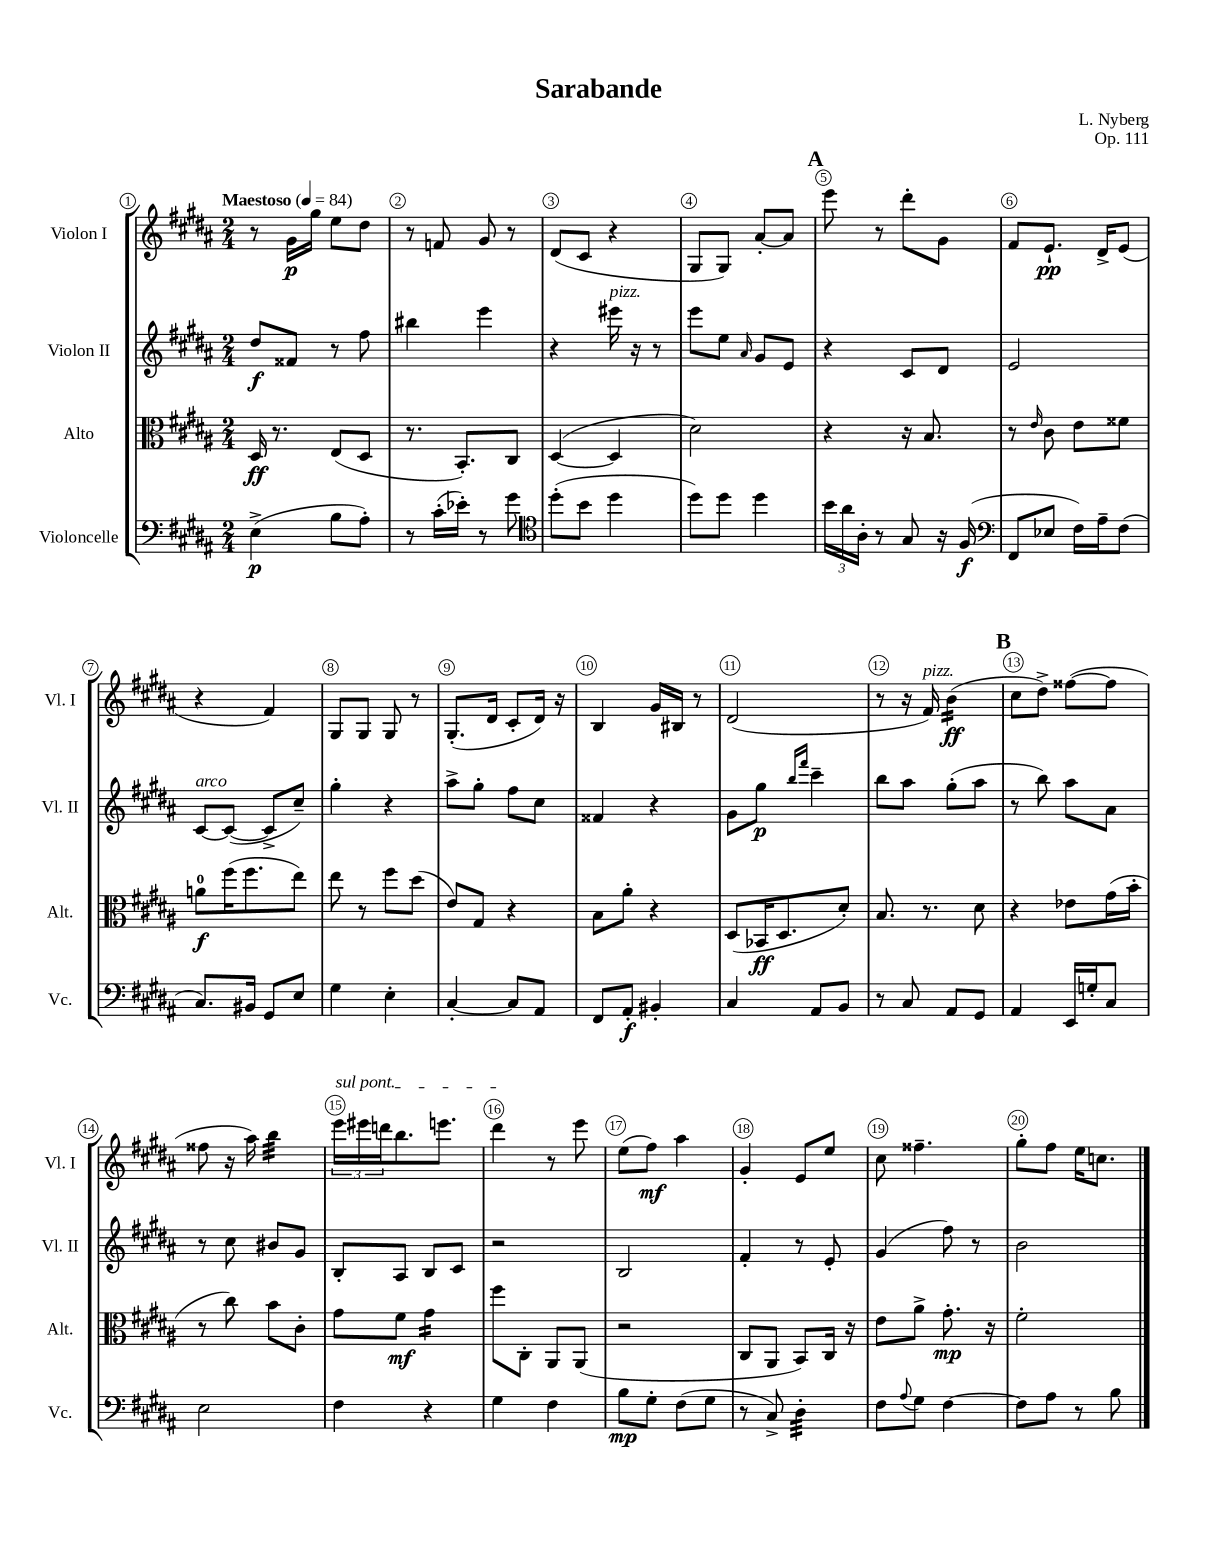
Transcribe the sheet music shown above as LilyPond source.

\header { title = "Sarabande" composer = "L. Nyberg" opus = "Op. 111" }
<<
\new StaffGroup <<
\new Staff = "s0" \with { instrumentName = "Violon I" shortInstrumentName = "Vl. I" } {
    \clef treble \key b \major \numericTimeSignature \time 2/4 \tempo "Maestoso" 4 = 84
    r8 gis'16\p gis''16 e''8 dis''8 |
    r8 f'8 gis'8 r8 |
    dis'8( cis'8 r4 |
    gis8 gis8) ais'8~-. ais'8 |
    \mark \markup { \bold "A" } e'''8 r8 dis'''8-. gis'8 |
    fis'8 e'8.-!\pp dis'16-> e'8( |
    r4 fis'4) |
    gis8 gis8 gis8 r8 |
    gis8.-.( dis'16 cis'8-. dis'16) r16 |
    b4 gis'16 bis16 r8 |
    dis'2( |
    r8 r16 fis'16^\markup { \italic "pizz." }) b'4:16\ff( |
    \mark \markup { \bold "B" } cis''8 dis''8->) fisis''8~( fisis''8 |
    fisis''8 r16 ais''16) b''4:32 |
    \tuplet 3/2 { \once \override TextSpanner.bound-details.left.text = \markup { \italic "sul pont." } e'''16\startTextSpan eis'''16 d'''16 } b''8. e'''8. |
    dis'''4\stopTextSpan r8 e'''8 |
    e''8( fis''8\mf) ais''4 |
    gis'4-. e'8 e''8 |
    cis''8 fisis''4.-- |
    gis''8-. fis''8 e''16 c''8. \bar "|." |
}
\new Staff = "s1" \with { instrumentName = "Violon II" shortInstrumentName = "Vl. II" } {
    \clef treble \key b \major \numericTimeSignature \time 2/4
    dis''8\f fisis'8 r8 fis''8 |
    bis''4 e'''4 |
    r4 eis'''16^\markup { \italic "pizz." } r16 r8 |
    e'''8 e''8 \grace { ais'16 } gis'8 e'8 |
    \mark \markup { \bold "A" } r4 cis'8 dis'8 |
    e'2 |
    cis'8~^\markup { \italic "arco" } cis'8~( cis'8-> cis''8--) |
    gis''4-. r4 |
    ais''8-> gis''8-. fis''8 cis''8 |
    fisis'4 r4 |
    gis'8 gis''8\p \grace { b''16 fis'''16 } cis'''4-- |
    b''8 ais''8 gis''8-.( ais''8 |
    \mark \markup { \bold "B" } r8 b''8) ais''8 ais'8 |
    r8 cis''8 bis'8 gis'8 |
    b8-. ais8 b8 cis'8 |
    r2 |
    b2 |
    fis'4-. r8 e'8-. |
    gis'4( fis''8) r8 |
    b'2 \bar "|." |
}
\new Staff = "s2" \with { instrumentName = "Alto" shortInstrumentName = "Alt." } {
    \clef alto \key b \major \numericTimeSignature \time 2/4
    dis16\ff r8. e8( dis8 |
    r8. b,8.-.) cis8 |
    dis4~( dis4 |
    dis'2) |
    \mark \markup { \bold "A" } r4 r16 b8. |
    r8 \grace { e'16 } cis'8 e'8 fisis'8 |
    a'8-0\f fis''16( fis''8. e''8) |
    e''8 r8 fis''8 dis''8( |
    e'8) gis8 r4 |
    b8 ais'8-. r4 |
    dis8( bes,16\ff dis8. dis'8-.) |
    b8. r8. dis'8 |
    \mark \markup { \bold "B" } r4 ees'8 gis'16( b'16-. |
    r8 cis''8) b'8 cis'8-. |
    gis'8 fis'8\mf gis'4:16 |
    fis''8 cis8-. ais,8 ais,8( |
    r2 |
    cis8 ais,8 b,8) cis16 r16 |
    e'8 ais'8-> gis'8.-.\mp r16 |
    fis'2-. \bar "|." |
}
\new Staff = "s3" \with { instrumentName = "Violoncelle" shortInstrumentName = "Vc." } {
    \clef bass \key b \major \numericTimeSignature \time 2/4
    e4->\p( b8 ais8-.) |
    r8 cis'16-.( ees'16-.) r8 gis'8 |
    \clef tenor dis''8-.( b'8 dis''4 |
    dis''8) dis''8 dis''4 |
    \mark \markup { \bold "A" } \tuplet 3/2 { b'16 ais'16 ais16-. } r8 gis8 r16 fis16\f( |
    \clef bass fis,8 ees8 fis16) ais16-- fis8( |
    cis8.) bis,16 gis,8 e8 |
    gis4 e4-. |
    cis4~-. cis8 ais,8 |
    fis,8 ais,8-.\f bis,4-. |
    cis4 ais,8 b,8 |
    r8 cis8 ais,8 gis,8 |
    \mark \markup { \bold "B" } ais,4 e,16 g16-. cis8 |
    e2 |
    fis4 r4 |
    gis4 fis4 |
    b8\mp gis8-. fis8( gis8 |
    r8 cis8->) dis4:32-. |
    fis8 \appoggiatura { ais8 } gis8 fis4~ |
    fis8 ais8 r8 b8 \bar "|." |
}
>>
>>
\layout { \context { \Score \override BarNumber.break-visibility = ##(#f #t #t) barNumberVisibility = #all-bar-numbers-visible \override BarNumber.stencil = #(make-stencil-circler 0.1 0.3 ly:text-interface::print) } }
